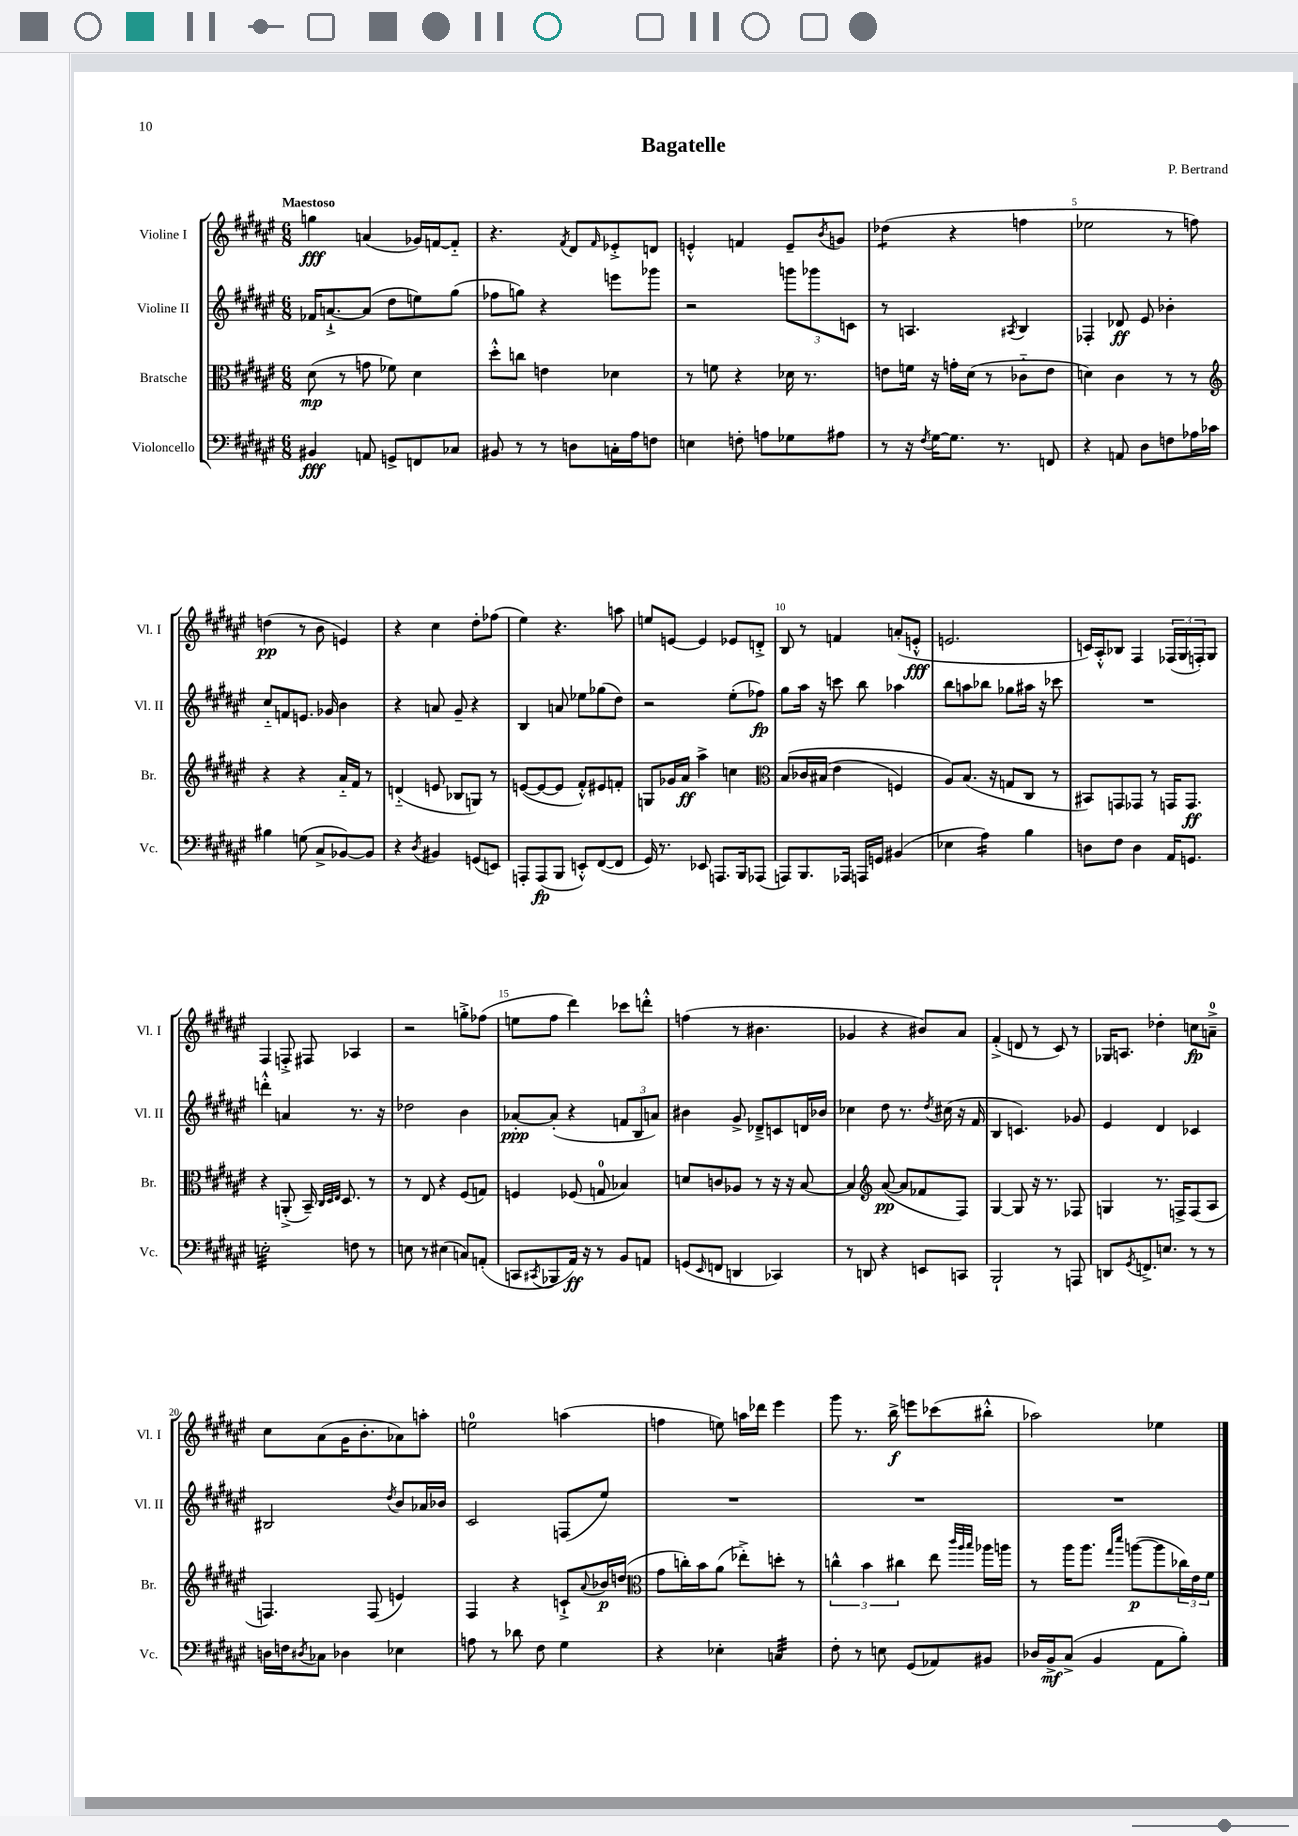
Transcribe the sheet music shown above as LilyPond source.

\header { title = "Bagatelle" composer = "P. Bertrand" }
<<
\new StaffGroup <<
\new Staff = "s0" \with { instrumentName = "Violine I" shortInstrumentName = "Vl. I" } {
    \clef treble \key fis \major \numericTimeSignature \time 6/8 \tempo "Maestoso"
    g''4\fff a'4( ges'16) f'16~ f'8-_ |
    r4. \acciaccatura { fis'8 } dis'8 \grace { fis'16 } ees'8-.-> d'8 |
    e'4-.-^ f'4 e'8-- \acciaccatura { b'8 } g'8 |
    des''4:8( r4 f''4 |
    ees''2 r8 f''8) |
    d''4\pp( r8 b'8 e'4) |
    r4 cis''4 dis''8-. fes''8( |
    eis''4) r4. a''8 |
    e''8 e'8~ e'4 ees'8 d'8-.-> |
    b8 r8 f'4 a'8-.( e'8-.-^\fff |
    e'2. |
    c'16) ais16-.-^ bes8 fis4 \tuplet 3/2 { fes16( gis16 f16-.) } gis8 |
    fis4 f8-.-> fis8 aes4 |
    r2 g''8-.-> fes''8( |
    e''8 fis''8 dis'''4) ces'''8 d'''8-.-^ |
    f''4( r8 bis'4. |
    ges'4 r4 bis'8) ais'8 |
    fis'4-.->( d'8 r8 cis'8) r8 |
    ges16 a8. des''4-. c''8\fp a'8-0---> |
    cis''8 ais'8( gis'16 b'8.-. aes'8) a''8-. |
    e''2-0 a''4( |
    f''4 e''8) a''16 des'''16 eis'''4 |
    gis'''8 r8. b''16->\f e'''8 ces'''8( bis''8-.-^ |
    aes''2) ees''4 \bar "|." |
}
\new Staff = "s1" \with { instrumentName = "Violine II" shortInstrumentName = "Vl. II" } {
    \clef treble \key fis \major \numericTimeSignature \time 6/8
    fes'16 a'8.~-!-> a'8( dis''8 e''8) gis''8( |
    fes''8 g''8) r4 e'''8 ges'''8 |
    r2 \tuplet 3/2 { g'''8 ges'''8 c'8 } |
    r8 a4. \acciaccatura { ais8 } b4 |
    fes4-. des'8\ff eis'8 bes'4-. |
    cis''8-_ f'8 e'8. ges'16 b'4 |
    r4 a'8 gis'8-- r4 |
    b4 a'8 ees''8 ges''8( dis''8) |
    r2 eis''8-.( fes''8\fp) |
    gis''8 ais''16 r16 c'''8 b''8 aes''4 |
    b''8 a''8 bes''8 ges''8 ais''16 r16 ces'''8 |
    R2. |
    d'''4-.-^ a'4 r8. r16 |
    des''2 b'4 |
    aes'8~-.\ppp aes'8-.( r4 \tuplet 3/2 { f'8 b8 a'8) } |
    bis'4 gis'8-> des'8---> c'8 d'16 bes'16 |
    ces''4 dis''8 r8. \acciaccatura { dis''8 } cis''16( r16 fis'16 |
    b4 c'4.) ges'8 |
    eis'4 dis'4 ces'4 |
    bis2 \acciaccatura { dis''8 } b'8 aes'16 bes'16 |
    cis'2 f8( eis''8) |
    R2. |
    R2. |
    R2. \bar "|." |
}
\new Staff = "s2" \with { instrumentName = "Bratsche" shortInstrumentName = "Br." } {
    \clef alto \key fis \major \numericTimeSignature \time 6/8
    dis'8\mp( r8 g'8 fes'8) dis'4 |
    dis''8-.-^ c''8 e'4 des'4 |
    r8 f'8 r4 des'16 r8. |
    e'8 f'16 r16 g'16-. dis'16( r8 ces'8-_ e'8 |
    d'4) cis'4 r8 r8 |
    \clef treble r4 r4 ais'16-_ fis'16 r8 |
    d'4-_( e'8 bes8 g8) r8 |
    e'8~( e'8~ e'8 fis'8-.-^) eis'8 f'8-. |
    g8 ges'16 ais'16\ff ais''4-> c''4 |
    \clef alto b8\( ces'16 bis16( eis'4 f4) |
    ais8\) b8.( r16 g8 cis8 r8 |
    bis,8) g,8 ges,8 r8 g,16 g,8.\ff |
    r4 a,8-.->( b,16--) \grace { cis32 dis32 eis32 } dis8. r8 |
    r8 eis8 r4 fis8( g8) |
    f4 fes8( g8-0 bes4) |
    d'8 c'8 aes8 r8 r16 r16 b8~ |
    b4 \clef treble ais'8~\pp( ais'8 fes'8 fis8) |
    gis4~ gis8 r16 r8. fes8 |
    g4 r8. f16-> f8( ais8 |
    f4.) f8( e'4) |
    fis4 r4 c'8-!-> \appoggiatura { ais'8 } bes'16\p d''16( |
    \clef alto gis'8 c''16-.) b'16 ais'8( ees''8-.->) d''8-. r8 |
    \tuplet 3/2 { c''4-^ b'4 cis''4 } eis''8 \grace { cis'''32 ais''32 b''32 } aes''16 a''16 |
    r8 ais''16 ais''8. \grace { gis''16 dis'''16 } a''8~\p( a''8 \tuplet 3/2 { ces''16) eis'16 fis'16 } \bar "|." |
}
\new Staff = "s3" \with { instrumentName = "Violoncello" shortInstrumentName = "Vc." } {
    \clef bass \key fis \major \numericTimeSignature \time 6/8
    bis,4\fff a,8 g,8-> f,8 ces8 |
    bis,8 r8 r8 d8 c16-. ais16 f8 |
    e4 f8-. a8 ges8 ais8 |
    r8 r16 \acciaccatura { fis8 } gis16~ gis8. r8. f,8 |
    r4 a,8 dis8 f8 aes16 ces'16 |
    bis4 g8( cis8-> bes,8~) bes,8 |
    r4 \acciaccatura { dis8 } bis,4 g,8( e,8) |
    a,,8-. a,,8\fp( b,,8 e,8-.-^) fis,8~( fis,8 |
    gis,16) r8. ees,8 a,,8. b,,16 aes,,8( |
    a,,8) b,,8. aes,,16 a,,16 g,16 bis,4( |
    ees4 ais4:16) b4 |
    d8 fis8 d4 ais,16 g,8. |
    e2:32-. f8 r8 |
    e8 r8 eis4( c8) a,8-.( |
    c,8 \acciaccatura { cis,8 } bes,,8 ais,16\ff) r16 r8 b,8 a,8 |
    g,8( \grace { eis,16 } f,8 d,4 ces,4) |
    r8 d,8 r4 e,8 c,8 |
    b,,2-! r8 a,,8 |
    d,8 \acciaccatura { gis,8 } f,8.-> e8. r8 r8 |
    d16 f16 \acciaccatura { dis8 } ces8 des4 ees4 |
    a8 r8 des'8 fis8 gis4 |
    r4 ees4-. c4:32 |
    fis8-. r8 e8 gis,8( aes,8) bis,8 |
    des16 b,16->\mf cis8->( b,4 ais,8 b8-.) \bar "|." |
}
>>
>>
\layout { \context { \Score \override BarNumber.break-visibility = ##(#f #t #t) barNumberVisibility = #(every-nth-bar-number-visible 5) } }
